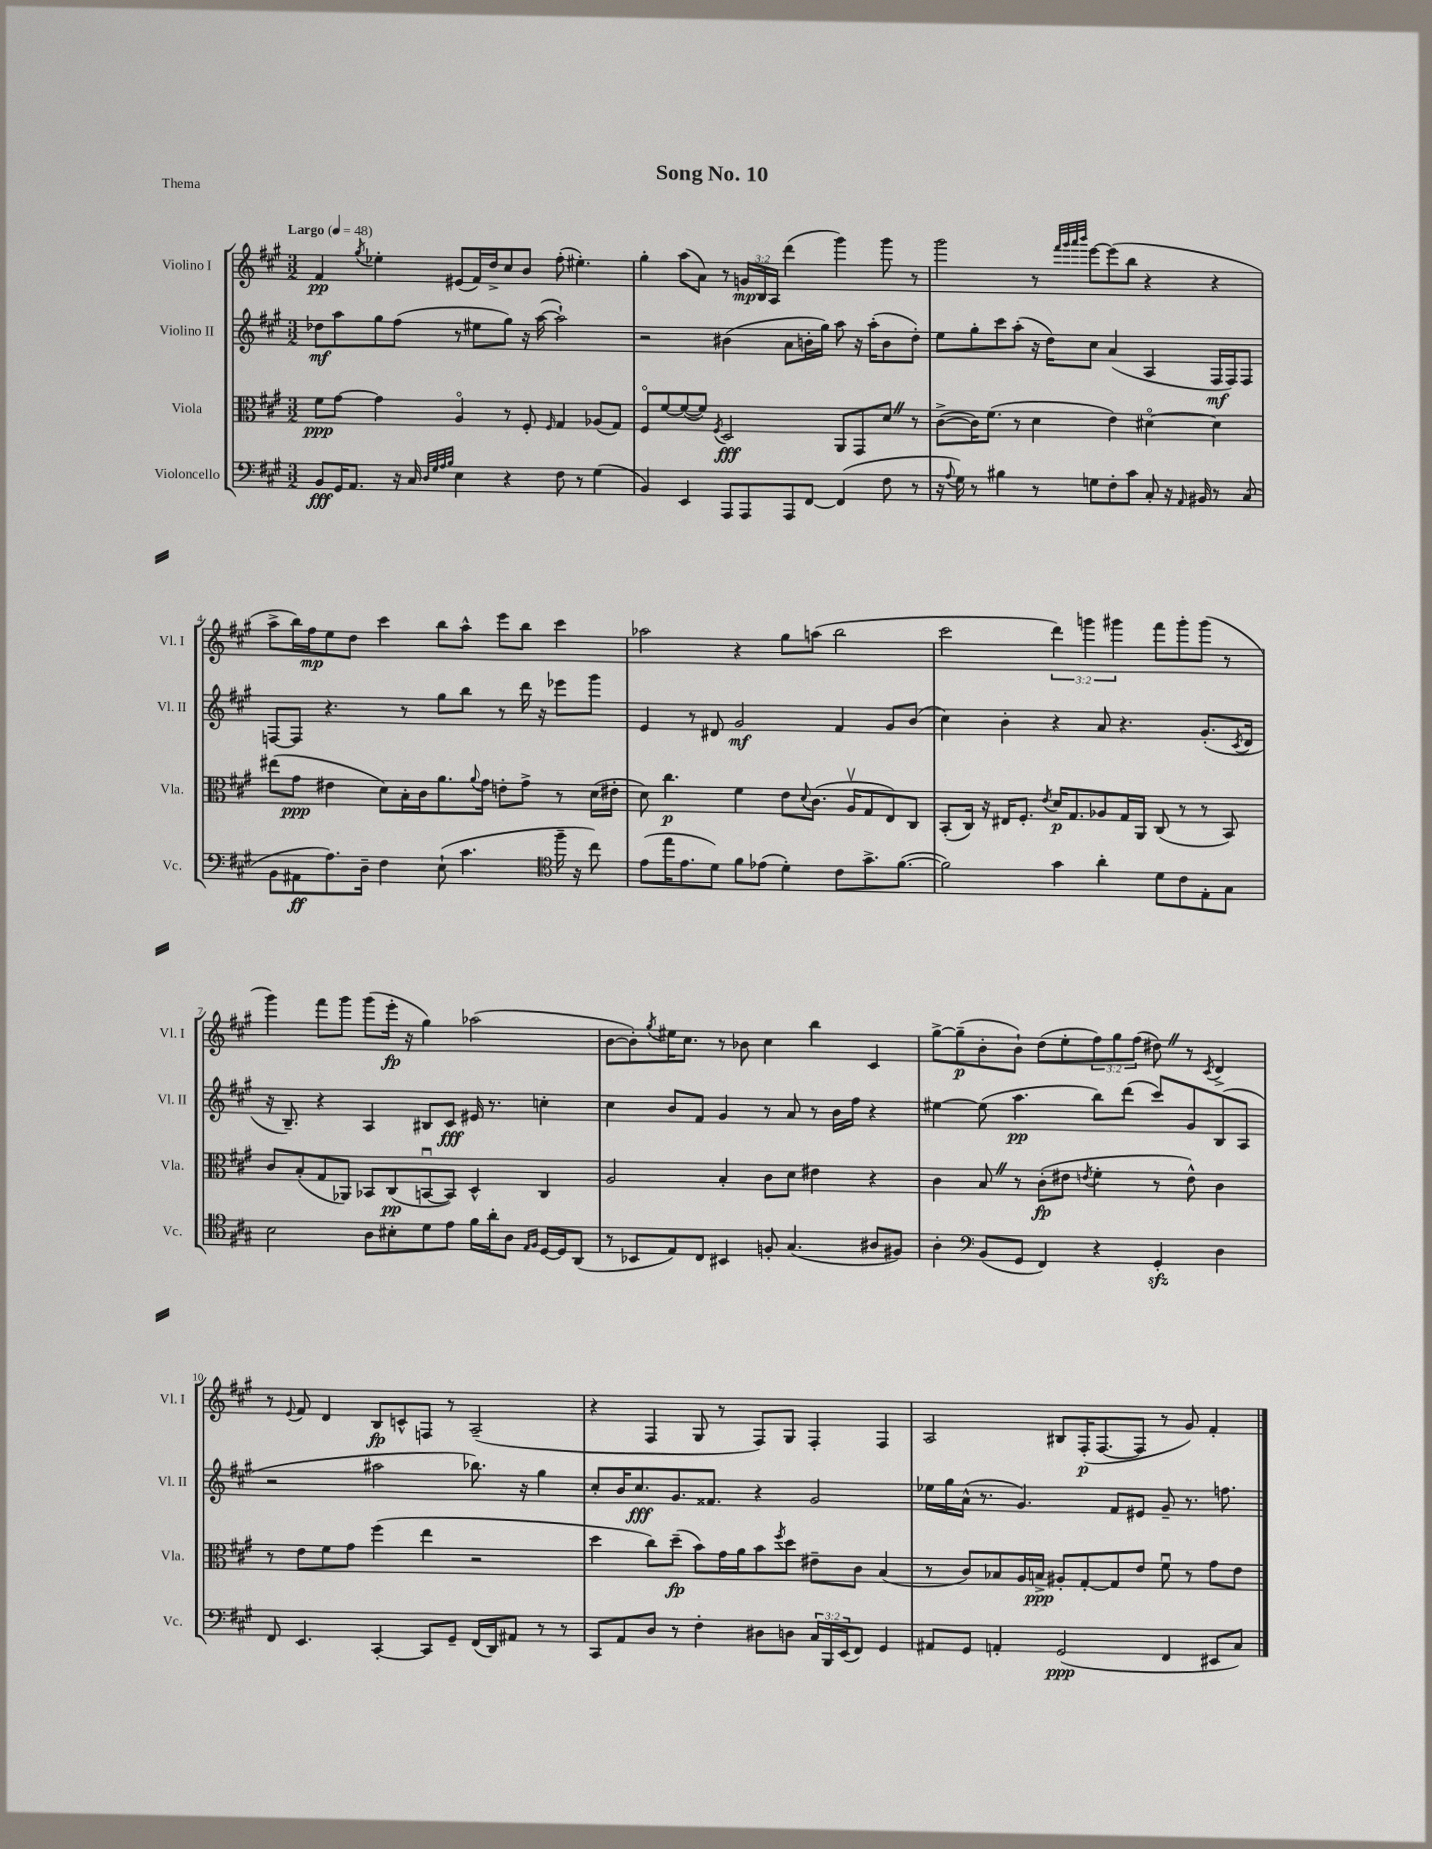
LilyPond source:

\header { title = "Song No. 10" piece = "Thema" }
<<
\new StaffGroup <<
\new Staff = "s0" \with { instrumentName = "Violino I" shortInstrumentName = "Vl. I" } {
    \clef treble \key a \major \numericTimeSignature \time 3/2 \override Staff.TupletNumber.text = #tuplet-number::calc-fraction-text \tempo "Largo" 4 = 48
    fis'4\pp \acciaccatura { gis''8 } ees''4-. eis'8( fis'16) d''16-> cis''8 b'8 fis''8-.( eis''4.-.) |
    gis''4-. a''8( a'8) r8 \tuplet 3/2 { g'16\mp b16 a16 } d'''4( gis'''4) gis'''8 r8 |
    gis'''2 r8 \grace { fis'''32 gis'''32 a'''32 b'''32 } e'''8~ e'''8( b''8 r4 r4 |
    a''8-> b''16) fis''16\mp e''8 d''8 cis'''4 b''8 a''8-^ e'''8 b''8 cis'''4 |
    aes''2 r4 gis''8 a''8( b''2 |
    cis'''2 \tuplet 3/2 { d'''4) g'''4 gis'''4 } fis'''8 gis'''8-. gis'''8( r8 |
    gis'''4) fis'''8 gis'''8 gis'''8( e'''16-.\fp r16 gis''4) aes''2( |
    b'8~ b'8-.) \acciaccatura { gis''8 } eis''16 cis''8. r8 bes'8 cis''4 b''4 cis'4 |
    gis''8~-> gis''8--\p( b'8-. b'8-!) d''8( e''8-. \tuplet 3/2 { fis''8) gis''8 fis''8( } dis''8) \once \override BreathingSign.text = \markup { \musicglyph "scripts.caesura.straight" } \breathe r8 \acciaccatura { cis'8 } d'4-> |
    r8 \appoggiatura { e'8 } fis'8 d'4 b8\fp c'8-^ f8 r8 a2--( |
    r4 fis4 gis8 r8 fis8) gis8 fis4-. fis4 |
    a2 bis8 fis16-.\p( fis8.~ fis8 r8 gis'8) fis'4-. \bar "|." |
}
\new Staff = "s1" \with { instrumentName = "Violino II" shortInstrumentName = "Vl. II" } {
    \clef treble \key a \major \numericTimeSignature \time 3/2
    des''8\mf a''8 gis''8 fis''8( r8 eis''8 gis''8) r16 a''16~( a''2-!) |
    r2 bis'4( a'8 b'16-. gis''16) a''8 r16 a''16-.( b'8 d''8-.) |
    e''8 gis''8-. cis'''8 a''8-.( r16 d''16) cis''8 a'4( a4 fis16\mf fis16) fis8 |
    f8~ f8 r4. r8 gis''8 b''8 r8 d'''16 r16 ees'''8 gis'''8 |
    e'4 r8 dis'8 gis'2\mf fis'4 gis'8 b'8( |
    cis''4) b'4-. r4 a'8 r4. gis'8.-.( \acciaccatura { cis'8 } d'16 |
    r16 b8.--) r4 a4 bis8 cis'8\fff eis'16 r8. c''4-. |
    cis''4 b'8 fis'8 gis'4 r8 a'8 r8 b'16 fis''16 r4 |
    eis''4~ eis''8( a''4.\pp b''8) d'''8( cis'''8) gis'8 b8( a8 |
    r2 ais''2 bes''8.) r16 gis''4 |
    cis''8-. b'16 cis''8.\fff gis'8. fisis'8. r4 gis'2 |
    ees''16 gis''16 a'16-^( r8. gis'4.) fis'8 eis'8 gis'8-- r8. f''8. \bar "|." |
}
\new Staff = "s2" \with { instrumentName = "Viola" shortInstrumentName = "Vla." } {
    \clef alto \key a \major \numericTimeSignature \time 3/2
    fis'8\ppp gis'8~ gis'4 a4\flageolet r8 fis8-. \grace { fis16 } gis4 aes8( gis8) |
    fis8\flageolet fis'8~ fis'8~( fis'8) \acciaccatura { fis8 } d2\fff a,8 gis,8 d'8 \once \override BreathingSign.text = \markup { \musicglyph "scripts.caesura.straight" } \breathe r8 |
    cis'8~->( cis'16) fis'8.( r8 d'4 e'4) dis'4~\flageolet dis'4 |
    eis''8( gis'8\ppp eis'4 d'8) b16-. cis'16 a'8. \appoggiatura { a'8 } gis'16 e'8-. gis'8-> r8 d'16( eis'16-. |
    d'8) cis''4.\p fis'4 e'8 \appoggiatura { d'8 } cis'8.( a16\upbow gis8 e8) cis8 |
    b,8-.( cis16) r16 eis16 fis8.-. \acciaccatura { e'8 } d'16\p gis8. aes8 gis16 a,16 cis8( r8 r8 b,8) |
    cis'8 b8-.( gis8 aes,8) bes,8 cis8\pp( b,8~\downbow b,8) d4-^ cis4 |
    a2 b4-. cis'8 d'8 eis'4 r4 |
    cis'4 b8 \once \override BreathingSign.text = \markup { \musicglyph "scripts.caesura.straight" } \breathe r8 cis'8-.\fp( eis'8 \acciaccatura { e'8 } fis'4-. r8 e'8-^) cis'4 |
    r8 e'8 fis'8 gis'8 fis''4( e''4 r2 |
    d''4 cis''8) d''8--\fp( b'8) gis'16 a'16 b'8 \acciaccatura { fis''8 } d''8 eis'8-- cis'8 b4( |
    r8 cis'8) bes8 a16 b16->\ppp ais8-. gis8~-. gis8 e'8 fis'8\downbow r8 gis'8 e'8 \bar "|." |
}
\new Staff = "s3" \with { instrumentName = "Violoncello" shortInstrumentName = "Vc." } {
    \clef bass \key a \major \numericTimeSignature \time 3/2 \override Staff.TupletNumber.text = #tuplet-number::calc-fraction-text
    b,8\fff gis,16 a,8. r16 cis16 \grace { d32 gis32 a32 b32 } e4 r4 fis8 r8 gis4( |
    b,4) e,4 a,,8 a,,8 a,,8 fis,8~ fis,4( fis8 r8 |
    r16 \appoggiatura { a8 } gis16) r8 bis4 r8 g8 fis8-. cis'8 cis8-. r16 \grace { a,16 } bis,16 r8 cis8( |
    b,8 ais,8\ff a8.) d16-- fis4 e8-!( cis'4. \clef tenor fis''16-- r16 cis''8) |
    e'8( e''16 e'8. d'8) fis'8 ees'8( d'4-.) cis'8 gis'8.-> fis'8.~( |
    fis'2) gis'4 a'4-. d'8 cis'8 e8-. gis8 |
    b2 a8 bis8-. d'8 e'8 fis'16 a'16-. a8 \grace { e16 fis16 } d16~ d16 a,8( |
    r8 bes,8 e8) cis8 bis,4 f8-. gis4.( ais8 fis8) |
    a4-. \clef bass b,8( gis,8 fis,4) r4 gis,4-.\sfz d4 |
    fis,8 e,4. cis,4~-. cis,8 gis,8-- fis,16( d,16) ais,8 r8 r8 |
    cis,8 a,8 d8 r8 fis4-. dis8 d8 \tuplet 3/2 { cis16 b,,16 e,16( } fis,8) gis,4 |
    ais,8 gis,8 a,4-. gis,2\ppp( fis,4 eis,8 cis8) \bar "|." |
}
>>
>>
